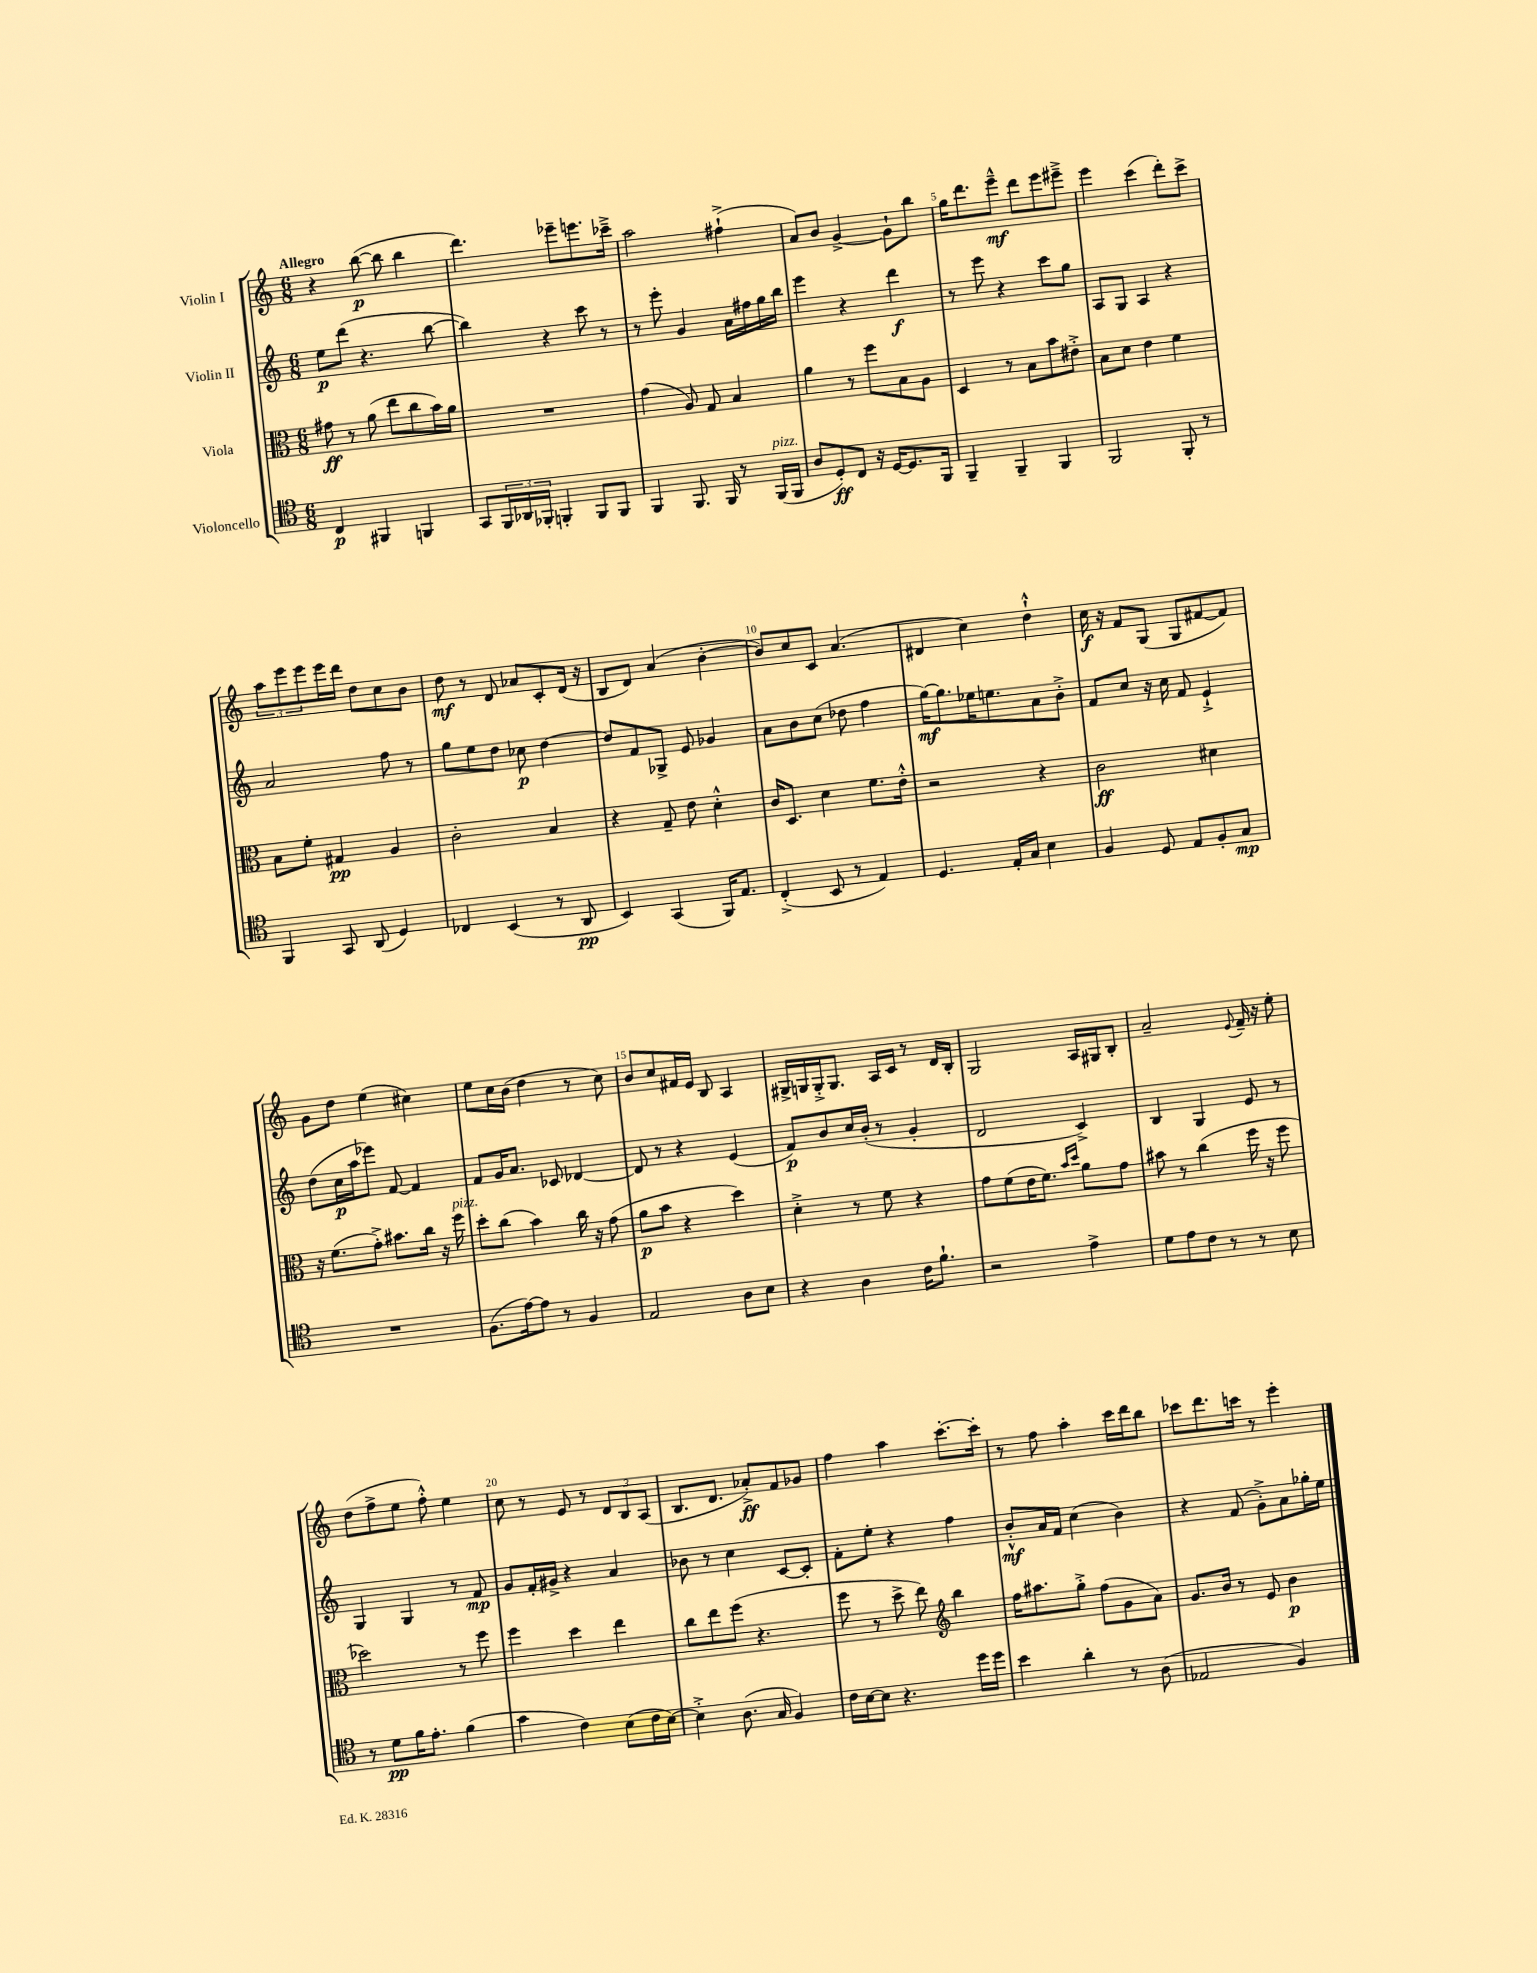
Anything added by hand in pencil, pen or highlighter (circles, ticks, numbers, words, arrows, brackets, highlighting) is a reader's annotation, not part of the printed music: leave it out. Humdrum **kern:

**kern	**kern	**kern	**kern
*staff4	*staff3	*staff2	*staff1
*clefC4	*clefC3	*clefG2	*clefG2
*k[]	*k[]	*k[]	*k[]
*M6/8	*M6/8	*M6/8	*M6/8
4C/	8g#\	8ee\L	4r
.	8r	(8ddd\J	.
4FF#/	(8a\	4.r	([8bb\
.	8ee\L	.	8bb\]
4FF/	8cc\	.	4bb\
.	16b\L)	[8bb\	.
.	16a\JJ	.	.
=	=	=	=
8GG/L	2.r	4bb\])	4.ddd\)
24FF/L	.	.	.
24AA-/	.	.	.
24FF-'/JJ	.	.	.
4FF'/	.	4r	.
.	.	.	8eee-~\L
8FF/L	.	8ccc\	8.eee\
8FF/J	.	8r	.
.	.	.	16ccc-~^\Jk
=	=	=	=
4FF/	(4g\	8r	2aa\
.	.	8eee'\	.
8.FF/	8A/)	4g/	.
.	8G/	.	.
16FF/	.	.	.
8r	4B/	16a\LL	(4ff#`^\
.	.	16ff#\	.
(16FF/LL	.	16gg\	.
16FF/JJ	.	16bb\JJ	.
=	=	=	=
8A/L	4a\	4eee\	8a/L)
8D'/)	.	.	8b/J
8C/J	8r	4r	[4g^/
16r	8ff\L	.	.
[16D/LK	.	.	.
8.D/]	8B\	4ddd\	8g`\]L
.	8A\J	.	8bb\J
16FF/Jk	.	.	.
=	=	=	=
4FF~/	4D/	8r	16gg\LK
.	.	.	8.ddd\
.	.	8eee\	.
4FF~/	8r	4r	8eee~^^\J
.	8B\L	.	8ddd\L
4FF/	8b\	8ccc\L	8eee\
.	8e#'^\J	8gg\J	8eee#~^\J
=	=	=	=
2FF/	8B\L	8A/L	4eee\
.	8d\J	8G/J	.
.	4e\	4A/	(4ccc\
8FF'/	4f\	4r	8ddd'\L)
8r	.	.	8ccc^\J
=	=	=	=
4FF/	8B\L	2a/	12aa\L
.	.	.	12eee\
.	8f'\J	.	.
.	.	.	12eee\
8GG/	4G#/	.	16eee\L
.	.	.	16ddd\JJ
(8AA/	.	.	8dd\L
4D/)	4A/	8ff\	8cc\
.	.	8r	8b\J
=	=	=	=
4C-/	2c'\	8gg\L	8dd\
.	.	8ee\	8r
(4BB/	.	8dd\J	8d/
.	.	8cc-\	8a-/L
8r	4B/	[4dd\	8c'/
8AA/	.	.	(16d/Jk
.	.	.	16r
=	=	=	=
4BB/)	4r	8dd/]L	8B/L
.	.	8f/	8d/J)
(4GG/	8G~/	8G-^/J	(4a/
.	8e\	8e/	.
16FF/LK)	4d'^^\	4g-/	[4b'\
8.E/J	.	.	.
=	=	=	=
(4C'^/	16c/LK	8a\L	8b/]L)
.	8.D/J	.	.
.	.	8b\	8cc/
8BB/	4d\	(8cc\J	8c/J
8r	.	8dd-\	(4.a/
4E/)	8.f\L	4ff\	.
.	16e'^^\Jk	.	.
=	=	=	=
4.D/	2r	[16gg\LK)	4d#/
.	.	8.gg\]	.
.	.	16ee-\K	4cc\)
.	.	8.ee\	.
16E'/LL	.	.	.
16G/JJ	.	.	.
4B\	4r	8a\	4dd`^^\
.	.	8b'^\J	.
=	=	=	=
4F/	2c\	8f/L	16cc\
.	.	.	16r
.	.	8cc/J	8f/L
8D/	.	16r	(8G/J
.	.	16cc\	.
8E/L	.	8f/	8G/L
8F'/	4d#\	4e`^/	[8f#/
8G/J	.	.	8f#/]J)
=	=	=	=
2.r	16r	(8dd\L	8g\L
.	(8.f\L	.	.
.	.	16cc\L	8dd\J
.	.	16aa\J	.
.	8g'^\J)	8eee-\J)	(4ee\
.	8.b#\L	[8f/	.
.	.	4f/]	4cc#\)
.	16cc\Jk	.	.
.	16r	.	.
.	16ff\	.	.
=	=	=	=
(8.F\L	8dd'\L	8f/L	8ee\L
.	(8cc\J	16g/K	16cc\L
[16e\k)	.	8.a/J	(16b\JJ
8e\]J	4b\)	.	4dd\
8r	.	8c-/	.
4F/	16cc\	[4d-/	8r
.	16r	.	.
.	(8g\	.	8cc\)
=	=	=	=
2E/	8a\L	8d-/]	8b/L
.	8b\J	8r	8cc/
.	4r	4r	16f#/L
.	.	.	16e/JJ
.	.	.	8B/
8A\L	4dd\)	(4e/	4A/
8B\J	.	.	.
=	=	=	=
4r	4d'^\	8f/L)	16G#^/LL
.	.	.	16G/
.	.	8b/	16G'^/J
.	.	.	8.G/J
4A\	8r	16cc/L	.
.	.	(16b'/JJ	.
.	8f\	8r	16A/LL
.	.	.	16c/JJ
16c\LK	4r	4g'/	8r
8.f`\J	.	.	.
.	.	.	16d/LL
.	.	.	16B'/JJ
=	=	=	=
2r	8g\L	2d/	2G/
.	(8f\	.	.
.	16e\K	.	.
.	8.f\J)	.	.
.	16qqb/LL	.	.
.	16qqdd/JJ	.	.
4e^\	8a\L	4c^/)	16A/LL
.	.	.	16G#/J
.	8g\J	.	8B'/J
=	=	=	=
8d\L	8b#\	4B/	2a~/
8e\	8r	.	.
8c\J	(4cc\	4G/	.
8r	.	.	.
.	.	.	8qqe/
8r	16ff\	8e/	16f~/
.	16r	.	16r
8B\	8ff\	8r	8ee'\
=	=	=	=
8r	2dd-\)	4G/	(8dd\L
8d\L	.	.	8ff^\
16f\K	.	4G/	8ee\J
8.e'\J	.	.	.
.	.	.	8ff'^^\)
(4f\	8r	8r	4ee\
.	8ff\	8f/	.
=	=	=	=
4g\	4ff\	8g/L	8cc\
.	.	16f'/L	8r
.	.	16g#^/JJ	.
4c\)	4dd\	4r	8e/
.	.	.	8r
(8B\L	4ee\	4a/	12d/L
.	.	.	12B/
16c\L	.	.	.
.	.	.	(12A/J
[16B\JJ)	.	.	.
=	=	=	=
4B'^\]	8cc\L	8b-\	8.B/L
.	8ee\	8r	.
.	.	.	8.d/J
(8.A\	(8ff\J	4cc\	.
.	4.r	.	8a-'^/L)
16G/	.	.	.
4F/)	.	[8c/L	8f/
.	.	8c'/]J	8g-/J
=	=	=	=
16c\LL	8ff\	8f'\L	4ff\
[16B\J	.	.	.
8B\]J	8r	8ee'\J	.
4.r	8dd^\	4r	4aa\
.	8ee\)	.	.
*	*clefG2	*	*
.	4bb\	4ff\	[8.ccc'\L
16dd\LL	.	.	.
16dd\JJ	.	.	16ccc'\]Jk
=	=	=	=
4b\	16ff\LK	8b'^^/L	8r
.	8.aa#\	.	.
.	.	16a/L	8ff\
.	.	16f/JJ	.
4a'\	8gg'^\J	(4cc\	4aa'\
.	(8ff\L	.	.
8r	8g\	4b\)	16ccc\LL
.	.	.	16ddd\J
(8A\	8a\J)	.	8bb\J
=	=	=	=
2E-/	8.g/L	4r	8ccc-\L
.	.	.	8.ddd\
.	16b/Jk	.	.
.	8r	(8f/	.
.	.	.	16ccc\Jk
.	8e/	8g'^\L)	8r
4F/)	4b\	8a\	4eee'\
.	.	16gg-'\L	.
.	.	16ee\JJ	.
==	==	==	==
*-	*-	*-	*-
